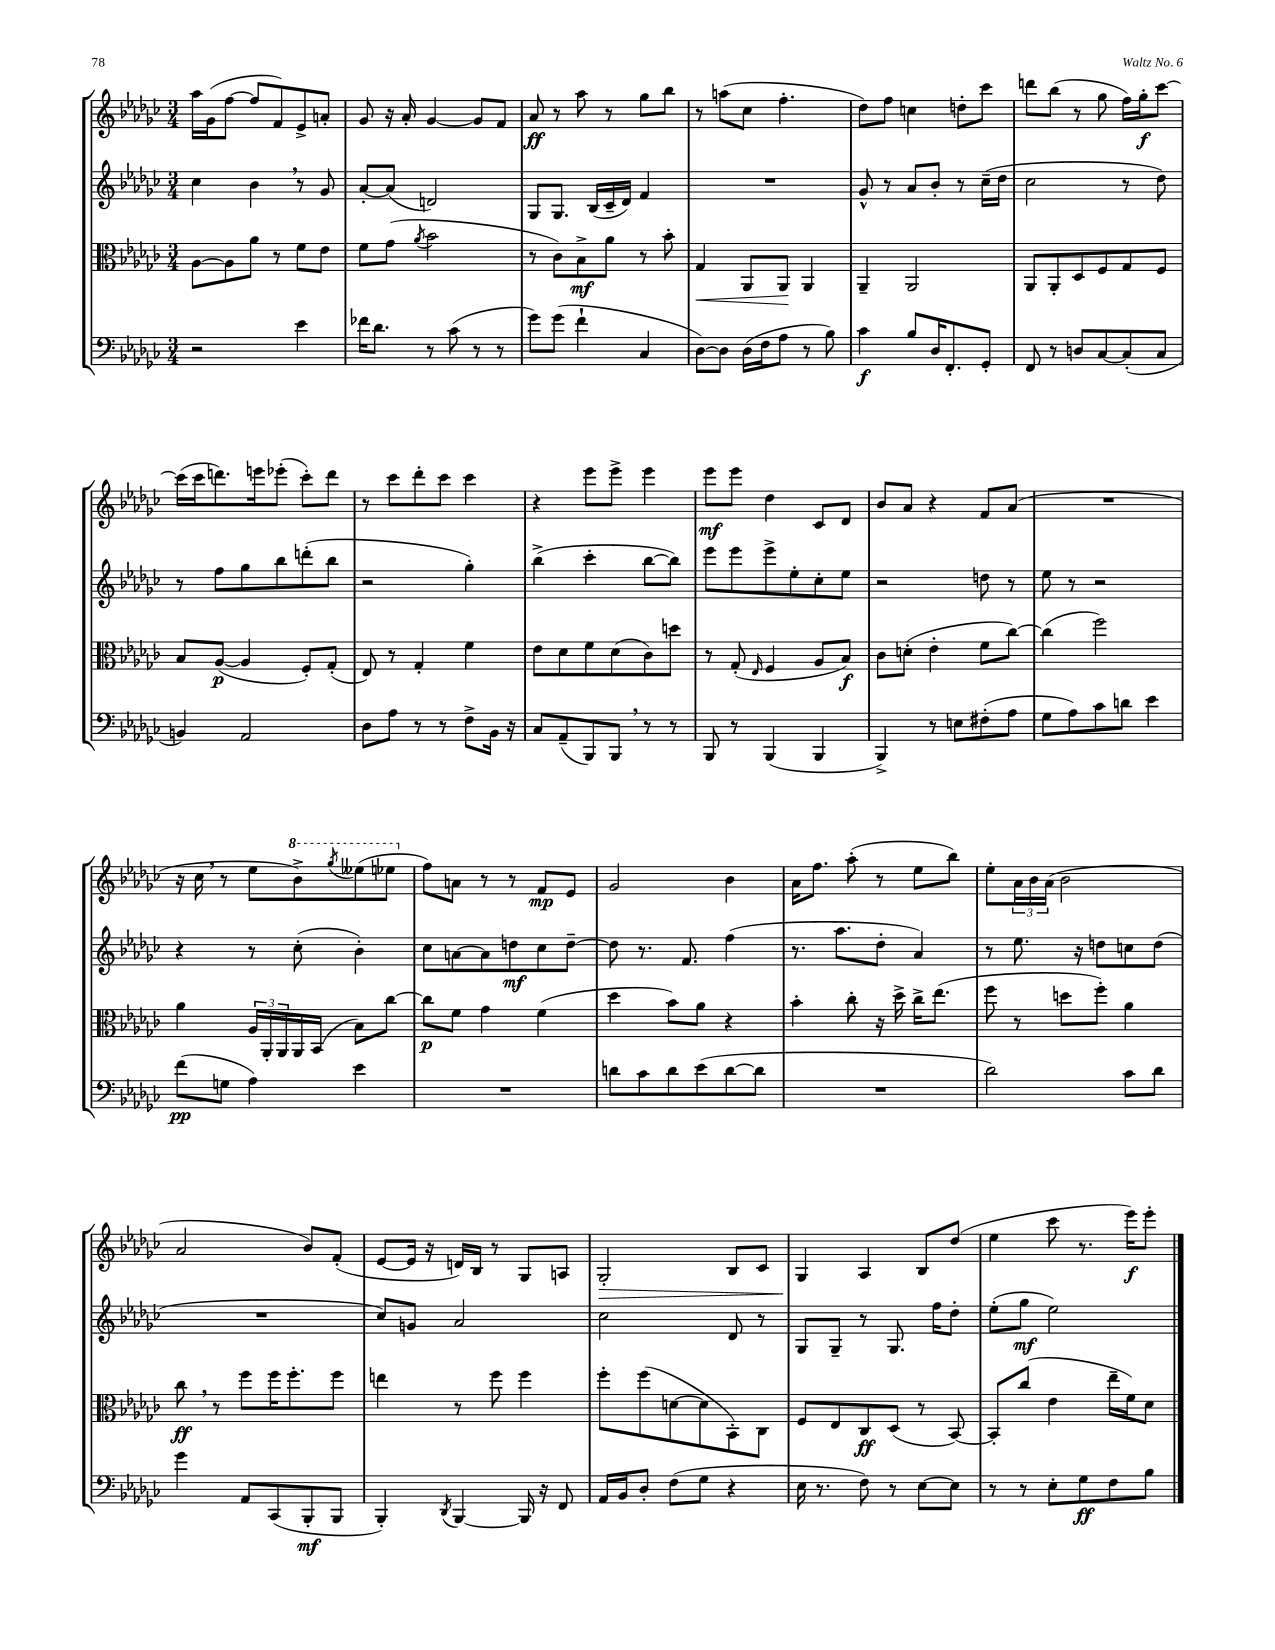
<<
\new StaffGroup <<
\new Staff = "s0" {
    \clef treble \key ges \major \numericTimeSignature \time 3/4
    aes''16 ges'16( f''8~ f''8 f'8) ees'8-> a'8-. |
    ges'8 r16 aes'16-. ges'4~ ges'8 f'8 |
    aes'8\ff r8 aes''8 r8 ges''8 bes''8 |
    r8 a''8( ces''8 f''4.-. |
    des''8) f''8 c''4 d''8-. ces'''8 |
    d'''8 bes''8( r8 ges''8 f''16) ges''16-.\f ces'''8~ |
    ces'''16( ces'''16 d'''8.) e'''16 ees'''8-.( ces'''8-.) d'''8 |
    r8 ces'''8 des'''8-. ces'''8 ces'''4 |
    r4 ees'''8 ees'''8-> ees'''4 |
    ees'''8\mf ees'''8 des''4 ces'8 des'8 |
    bes'8 aes'8 r4 f'8 aes'8( |
    R2. |
    r16 ces''16 \breathe r8 ees''8 \ottava #1 bes''8->) \acciaccatura { ges'''8 } eeses'''8( ees'''8 \ottava #0 |
    f''8) a'8 r8 r8 f'8\mp ees'8 |
    ges'2 bes'4 |
    aes'16 f''8. aes''8-.( r8 ees''8 bes''8) |
    ees''8-. \tuplet 3/2 { aes'16 bes'16 aes'16( } bes'2 |
    aes'2 bes'8) f'8-.( |
    ees'8~ ees'16 r16 d'16) bes16 r8 ges8 a8 |
    ges2-.\> bes8 ces'8 |
    ges4\! aes4 bes8 des''8( |
    ees''4 ces'''8 r8. ees'''16\f) ees'''8-. \bar "|." |
}
\new Staff = "s1" {
    \clef treble \key ges \major \numericTimeSignature \time 3/4
    ces''4 bes'4 \breathe r8 ges'8 |
    aes'8~-. aes'8( d'2) |
    ges8 ges8. bes16( ces'16-- des'16) f'4 |
    R2. |
    ges'8-^ r8 aes'8 bes'8-. r8 ces''16--( des''16 |
    ces''2 r8 des''8) |
    r8 f''8 ges''8 bes''8 d'''8-.( bes''8 |
    r2 ges''4-.) |
    bes''4->( ces'''4-. bes''8~ bes''8) |
    ees'''8 ees'''8 ees'''8-> ees''8-. ces''8-. ees''8 |
    r2 d''8 r8 |
    ees''8 r8 r2 |
    r4 r8 ces''8-.( bes'4-.) |
    ces''8 a'8~ a'8 d''8\mf ces''8 d''8~-- |
    d''8 r8. f'8. f''4( |
    r8. aes''8. des''8-. aes'4) |
    r8 ees''8. r16 d''8 c''8 d''8( |
    R2. |
    ces''8) g'8 aes'2 |
    ces''2 des'8 r8 |
    ges8 ges8-- r8 ges8. f''16 des''8-. |
    ees''8-.( ges''8\mf ees''2) \bar "|." |
}
\new Staff = "s2" {
    \clef alto \key ges \major \numericTimeSignature \time 3/4
    aes8~ aes8 aes'8 r8 f'8 ees'8 |
    f'8 ges'8( \acciaccatura { aes'8 } bes'2 |
    r8 ces'8) bes8->\mf aes'8 r8 bes'8-. |
    ges4\< aes,8 aes,8\! aes,4 |
    aes,4-- aes,2 |
    aes,8 aes,8-. des8 f8 ges8 f8 |
    bes8 aes8~\p( aes4 f8-.) ges8-.( |
    ees8) r8 ges4-. f'4 |
    ees'8 des'8 f'8 des'8( ces'8) d''8 |
    r8 ges8-.( \grace { ees16 } f4 aes8 bes8\f) |
    ces'8 d'8-.( ees'4-. f'8 ces''8~) |
    ces''4( f''2) |
    aes'4 \tuplet 3/2 { aes16 aes,16-. aes,16 } aes,16 bes,16( bes8) ces''8~ |
    ces''8\p f'8 ges'4 f'4( |
    des''4 bes'8) aes'8 r4 |
    bes'4-. ces''8-. r16 des''16-> ces''16-> ees''8.( |
    f''8 r8 d''8 f''8-.) aes'4 |
    ces''8\ff \breathe r8 f''8 f''16 f''8.-. f''8 |
    e''4 r8 f''8 f''4 |
    f''8-. f''8( d'8~ d'8 bes,8-.) ces8 |
    f8 ees8 ces8\ff des8( r8 bes,8~) |
    bes,8-. ces''8( ees'4 ees''16-- f'16) des'8 \bar "|." |
}
\new Staff = "s3" {
    \clef bass \key ges \major \numericTimeSignature \time 3/4
    r2 ees'4 |
    fes'16 des'8. r8 ces'8( r8 r8 |
    ges'8) ges'8( f'4-! ces4 |
    des8~) des8 des16( f16 aes8 r8 bes8) |
    ces'4\f bes8 des16 f,8.-. ges,8-. |
    f,8 r8 d8 ces8~ ces8-.( ces8 |
    b,4) aes,2 |
    des8 aes8 r8 r8 f8-> bes,16 r16 |
    ces8 aes,8--( bes,,8) bes,,8 \breathe r8 r8 |
    bes,,8 r8 bes,,4( bes,,4 |
    bes,,4->) r8 e8 fis8-.( aes8 |
    ges8 aes8) ces'8 d'8 ees'4 |
    f'8\pp( g8 aes4) ees'4 |
    R2. |
    d'8 ces'8 d'8 ees'8( d'8~ d'8 |
    R2. |
    des'2) ces'8 des'8 |
    ges'4 aes,8 ces,8( bes,,8-.\mf bes,,8 |
    bes,,4-.) \acciaccatura { des,8 } bes,,4~ bes,,16 r16 f,8 |
    aes,16 bes,16 des8-. f8( ges8 r4 |
    ees16 r8. f8) r8 ees8~ ees8 |
    r8 r8 ees8-. ges8\ff f8 bes8 \bar "|." |
}
>>
>>
\layout { \context { \Score \remove "Bar_number_engraver" } }
